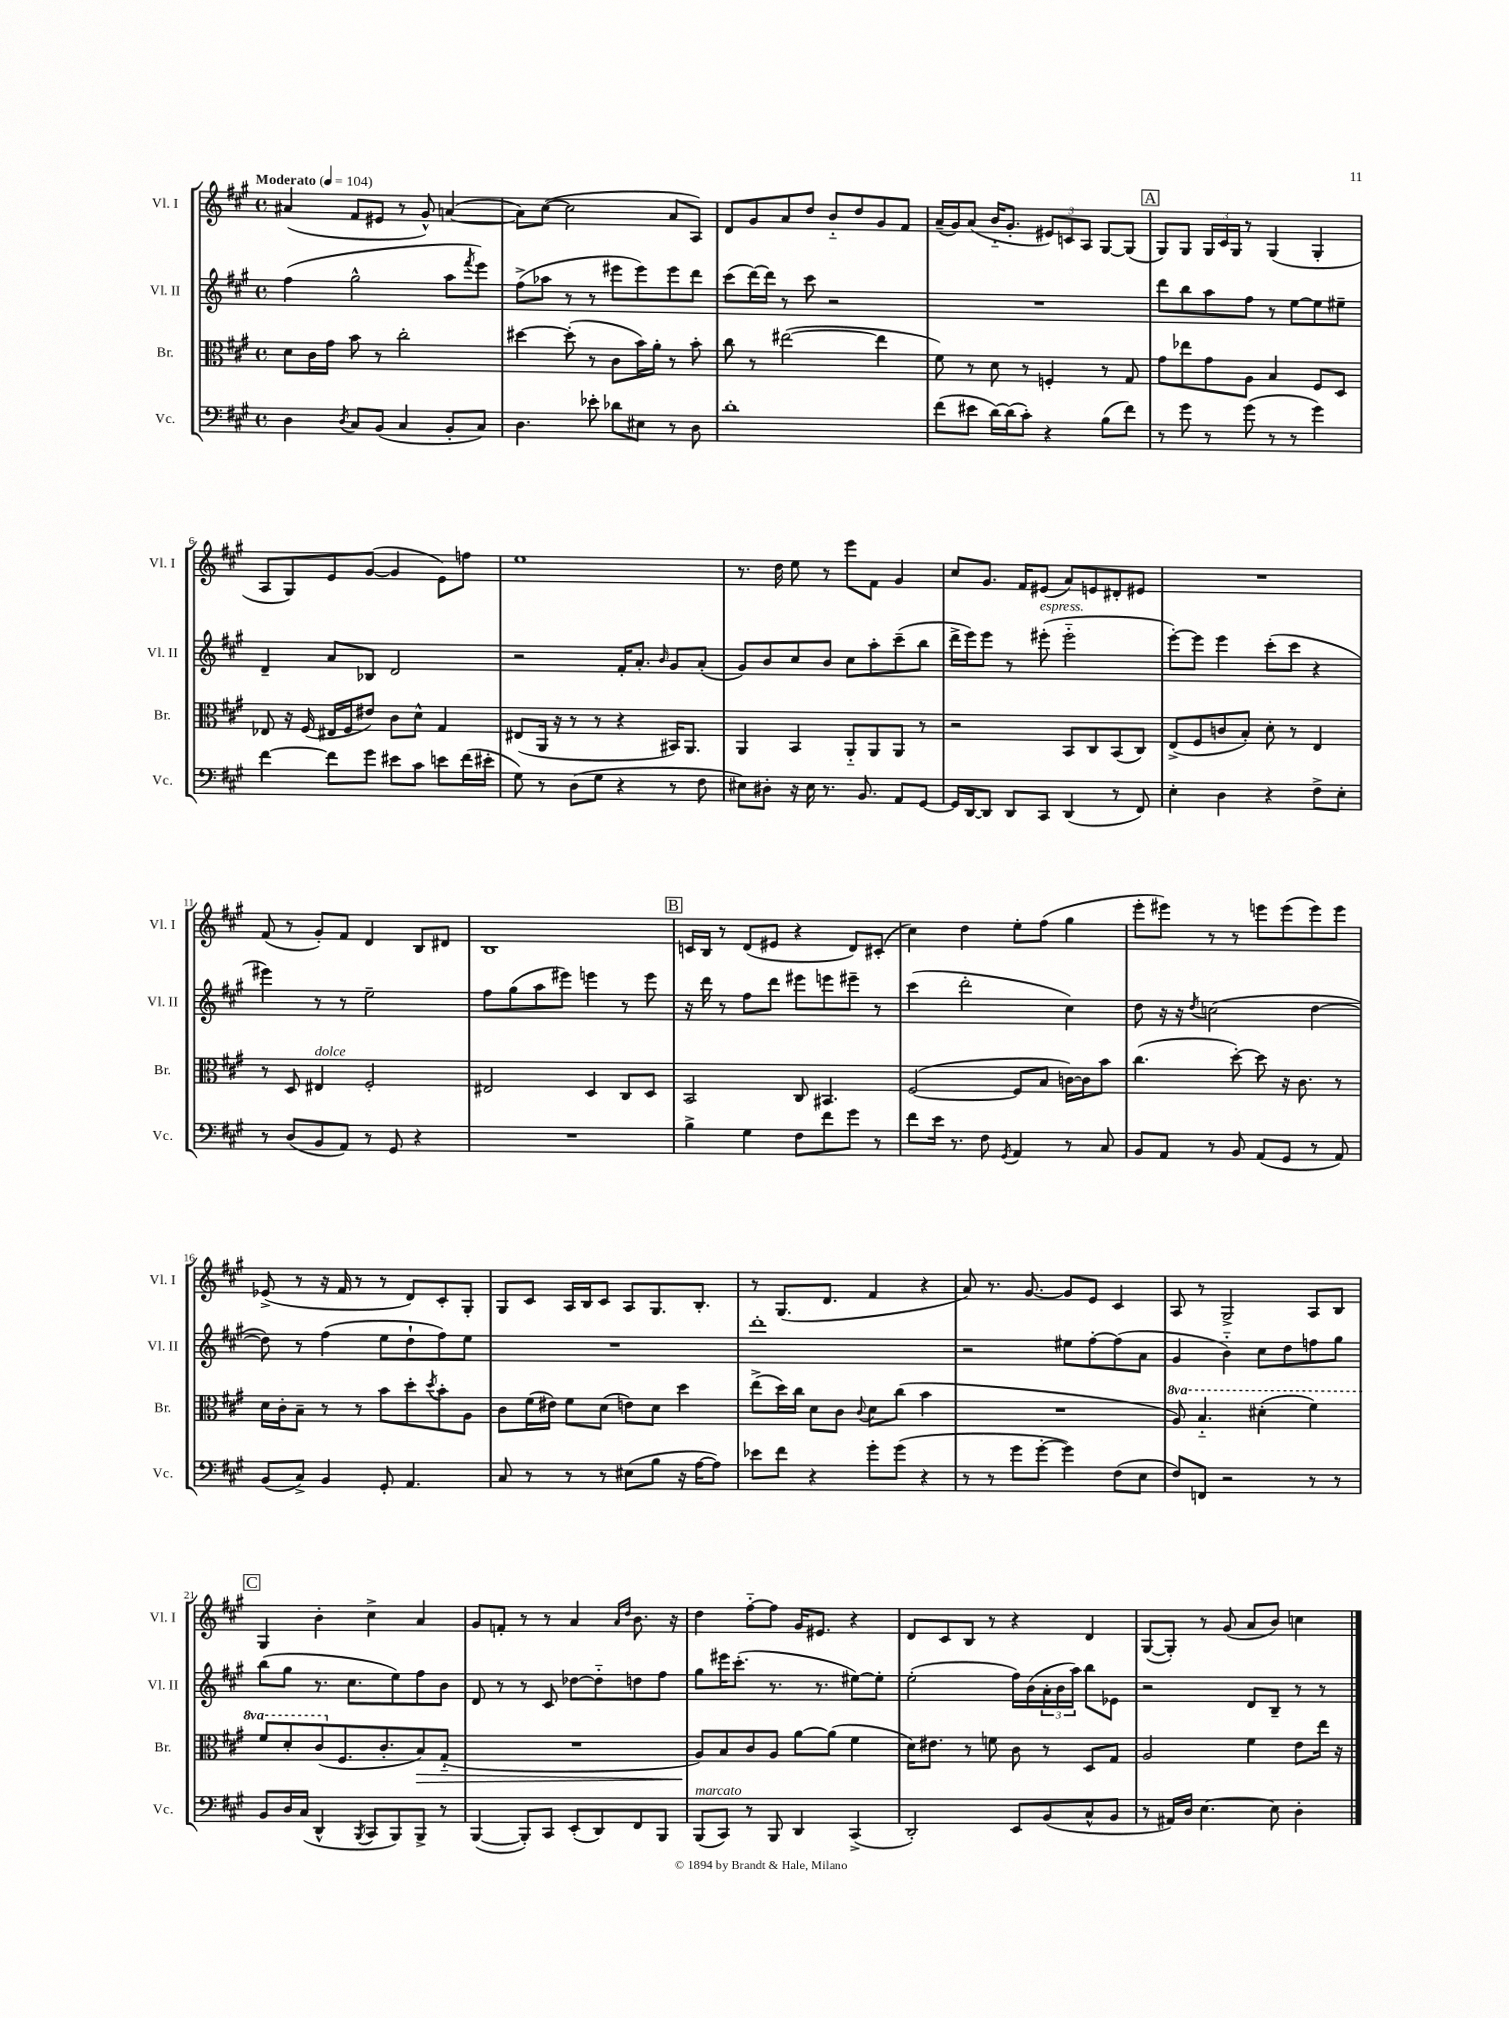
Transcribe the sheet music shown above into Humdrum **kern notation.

**kern	**kern	**kern	**kern
*staff4	*staff3	*staff2	*staff1
*clefF4	*clefC3	*clefG2	*clefG2
*k[f#c#g#]	*k[f#c#g#]	*k[f#c#g#]	*k[f#c#g#]
*M4/4	*M4/4	*M4/4	*M4/4
*met(c)	*met(c)	*met(c)	*met(c)
*MM104	*MM104	*MM104	*MM104
4D	8d	(4ff#	(4a#
.	16c#	.	.
.	16g#	.	.
8qD	.	.	.
8C#	8b	2gg#^^	8f#
(8BB	8r	.	8e#
4C#	2cc#'	.	8r
.	.	.	8g#^^)
8BB'	.	8aa	([4a
.	.	8qfff#	.
8C#)	.	8eee)	.
=	=	=	=
4.D	[4dd#	(8ff#^	8a])
.	.	8aa-	([8cc#
.	(8dd#']	8r	2cc#]
8e-'	8r	8r	.
8d-	8c#	8eee#	.
8E#	16b)	8eee#)	.
.	16a'	.	.
8r	8r	8eee#	8a
8D	8b'	8ddd	8A)
=	=	=	=
1d'	8cc#	(8ccc#	8d
.	8r	[16ddd)	8g#
.	.	16ddd]	.
.	([2ee#	8r	8a
.	.	8ccc#	8dd
.	.	2r	8b'~
.	.	.	8dd
.	4ee#]	.	8g#
.	.	.	8f#
=	=	=	=
(8f#	8f#)	1r	(16a~
.	.	.	16g#)
8e#	8r	.	(8a
[16d)	8d	.	16b'~
(16d]	.	.	8.g#'
8c#')	8r	.	.
4r	4F'	.	12e#)
.	.	.	12c
.	.	.	12A
(8B	8r	.	[8G#
8f#)	8G#	.	(8G#]
=	=	=	=
8r	8g#	8ddd	8G#)
8g#	8ee-	8bb	8G#
8r	8g#	8aa	24G#
.	.	.	24c#
.	.	.	24G#
(8g#	8A	8ff#	8r
8r	4B	8r	(4G#
8r	.	[8ee	.
4g#)	8F#	8ee]	4G#'
.	8D	8ee#~	.
=	=	=	=
[4f#	8E-	4d~	8A
.	16r	.	8G#)
.	(16F#	.	.
8f#]	16E#	8a	8e
.	16F#	.	.
8g#	8e#)	8B-	([8g#
8e#	8c#	2d	4g#]
8c#	8d^^	.	.
8e	4G#	.	8e)
(16f#	.	.	8ff
16e#'	.	.	.
=	=	=	=
8G#)	(8E#	2r	1ee
8r	16AA	.	.
.	16r	.	.
(8D	8r	.	.
8G#	8r	.	.
4r	4r	16f#'	.
.	.	8.a'	.
.	.	16qqb	.
8r	16BB#)	8g#	.
.	8.AA	.	.
8F#	.	(8a'	.
=	=	=	=
8E#)	4AA	8g#)	8.r
8D#'	.	8b	.
.	.	.	16dd
16r	4BB	8cc#	8ee
16E#	.	.	.
8.r	.	8b	8r
.	8AA'~	8cc#	8eee
8.BB	.	.	.
.	8AA	8aa'	8f#
8AA	8AA	(8ccc#~	4g#
[8GG#	8r	8bb	.
=	=	=	=
16GG#]	2r	16ddd^	8cc#
[16DD	.	16eee)	.
8DD]	.	8eee	8.g#
8DD	.	8r	.
.	.	.	16f#
8CC#	.	(8eee#'	(8e#
(4DD	8BB	2eee#'~	8a)
.	8C#	.	8e
8r	(8BB	.	8d#'
8FF#)	8C#)	.	8e#
=	=	=	=
4E'	(8E^	[8eee')	1r
.	8F#	8eee]	.
4D	8c	4eee	.
.	8B')	.	.
4r	8d'	(8ccc#'	.
.	8r	8ccc#	.
8F#^	4E	4r	.
8E'	.	.	.
=	=	=	=
8r	8r	4eee#)	(8f#
(8D	8D	.	8r
8BB	4E#	8r	8g#')
8AA)	.	8r	8f#
8r	2F#'	2ee~	4d
8GG#	.	.	.
4r	.	.	8B
.	.	.	8d#
=	=	=	=
1r	2E#	8ff#	1B
.	.	(8gg#	.
.	.	8aa	.
.	.	8eee#)	.
.	4D	4eee	.
.	8C#	8r	.
.	8D	8eee	.
=	=	=	=
4B^	2BB	16r	16c
.	.	16ddd	16B
.	.	8r	8r
4G#	.	8ff#	(8d
.	.	8ddd	8e#
8F#	8C#	8eee#	4r
8f#	4.BB#	8eee	.
8g#	.	8eee#~	8d)
8r	.	8r	(8c#'
=	=	=	=
8f#	([2F#	(4ccc#	4cc#)
16e	.	.	.
8.r	.	.	.
.	.	2ddd'	4dd
8F#	.	.	.
8qGG#	.	.	.
4AA	8F#]	.	8ee'
.	8B	.	(8ff#
8r	[16c)	4cc#)	4gg#
.	16c]	.	.
8C#	8b	.	.
=	=	=	=
8BB	(4.cc#	8dd	8eee'
8AA	.	16r	8eee#)
.	.	16r	.
.	.	8qdd	.
8r	.	(2cc	8r
8BB	[8dd')	.	8r
(8AA	8dd]	.	8eee
8GG#	16r	.	(8eee
.	8.c#	.	.
8r	.	[4dd	8eee)
8AA)	8r	.	8eee
=	=	=	=
(8BB	16d	8dd])	(8e-^
.	16c#'	.	.
8C#^)	8B~	8r	8r
4BB	8r	(4ff#	16r
.	.	.	16f#
.	8r	.	8r
8GG#'	8b	8ee	8r
4.AA	8dd'	8dd`	8d)
.	8qdd	.	.
.	8b'	8ff#)	8c#'
.	8A	8ee	8G#'
=	=	=	=
8C#	8c#	1r	8G#
8r	(16f#	.	8c#
.	16e#)	.	.
8r	8f#	.	16A
.	.	.	16B
8r	(8d	.	8c#
(8E#	8e)	.	8A
8B	8d	.	8.G#
16r	4dd	.	.
[16A	.	.	8.B'
8A])	.	.	.
=	=	=	=
8e-	(8ee^	1ddd'	8r
8f#	16dd)	.	(8.G#
.	16cc#	.	.
4r	8d	.	.
.	.	.	8.d
.	8c#	.	.
.	8qqc#	.	.
8g#'	8d	.	4f#
(8g#	(8cc#	.	.
4r	4b	.	4r
=	=	=	=
8r	1r	2r	8a)
8r	.	.	8.r
8g#	.	.	.
.	.	.	[8.g#
[8g#'	.	.	.
4g#])	.	8ee#	8g#]
.	.	[8ff#'	8e
(8F#	.	(8ff#]	4c#
8E	.	8a	.
=	=	=	=
8F#)	8a)	4g#	8A
8FF	4.b'~	.	8r
2r	.	4b'~)	2G#^
.	(4dd#'	8cc#	.
.	.	8dd	.
8r	4ff#)	8ff	8A
8r	.	8gg#	8B
=	=	=	=
8BB	8ff#	(8bb	4G#
16D	8dd'	8gg#	.
(16C#	.	.	.
4DD^^	(8cc#	8.r	4b'
.	8.F#	.	.
.	.	8.cc#	.
8qBBB	.	.	.
8CC#	.	.	4cc#^
.	8.c#'	.	.
8BBB)	.	8ee)	.
8BBB^	8B)	8ff#	4a
8r	(8G#'~	8b	.
=	=	=	=
([4BBB	1r	8d	8g#
.	.	8r	8f'
8BBB'])	.	8r	8r
8CC#	.	8c#	8r
(8EE'	.	[8dd-	4a
8DD)	.	8dd-'~]	.
.	.	.	16qqa
.	.	.	16qqdd
8FF#	.	8dd	8.b
8BBB	.	8ff#	.
.	.	.	16r
=	=	=	=
(8BBB	8A)	8gg#	4dd
8CC#)	8B	16eee#	.
.	.	(8.ccc#'	.
8r	8c#	.	[8ff#'~
8BBB	8A	8.r	8ff#]
4DD	[8a	.	16g#
.	.	8.r	8.e#
.	(8a]	.	.
(4CC#^	4f#	[8ee#)	4r
.	.	8ee#']	.
=	=	=	=
2DD')	16d)	(2ee'	8d
.	8.e#	.	.
.	.	.	8c#
.	8r	.	8B
.	8f	.	8r
8EE	8c#	16ff#)	4r
.	.	(16b	.
(8BB	8r	24a'	.
.	.	24b	.
.	.	24aa)	.
8C#^^	8D	8bb	4d
8BB	8G#	8e-	.
=	=	=	=
8r	2A	2r	([8G#
16AA#)	.	.	8G#'])
16D	.	.	.
[4.E	.	.	8r
.	.	.	(8g#
.	4f#	8d	8a
8E]	.	8B~	8b)
4D'	8e	8r	4cc
.	16ee	8r	.
.	16r	.	.
==	==	==	==
*-	*-	*-	*-
